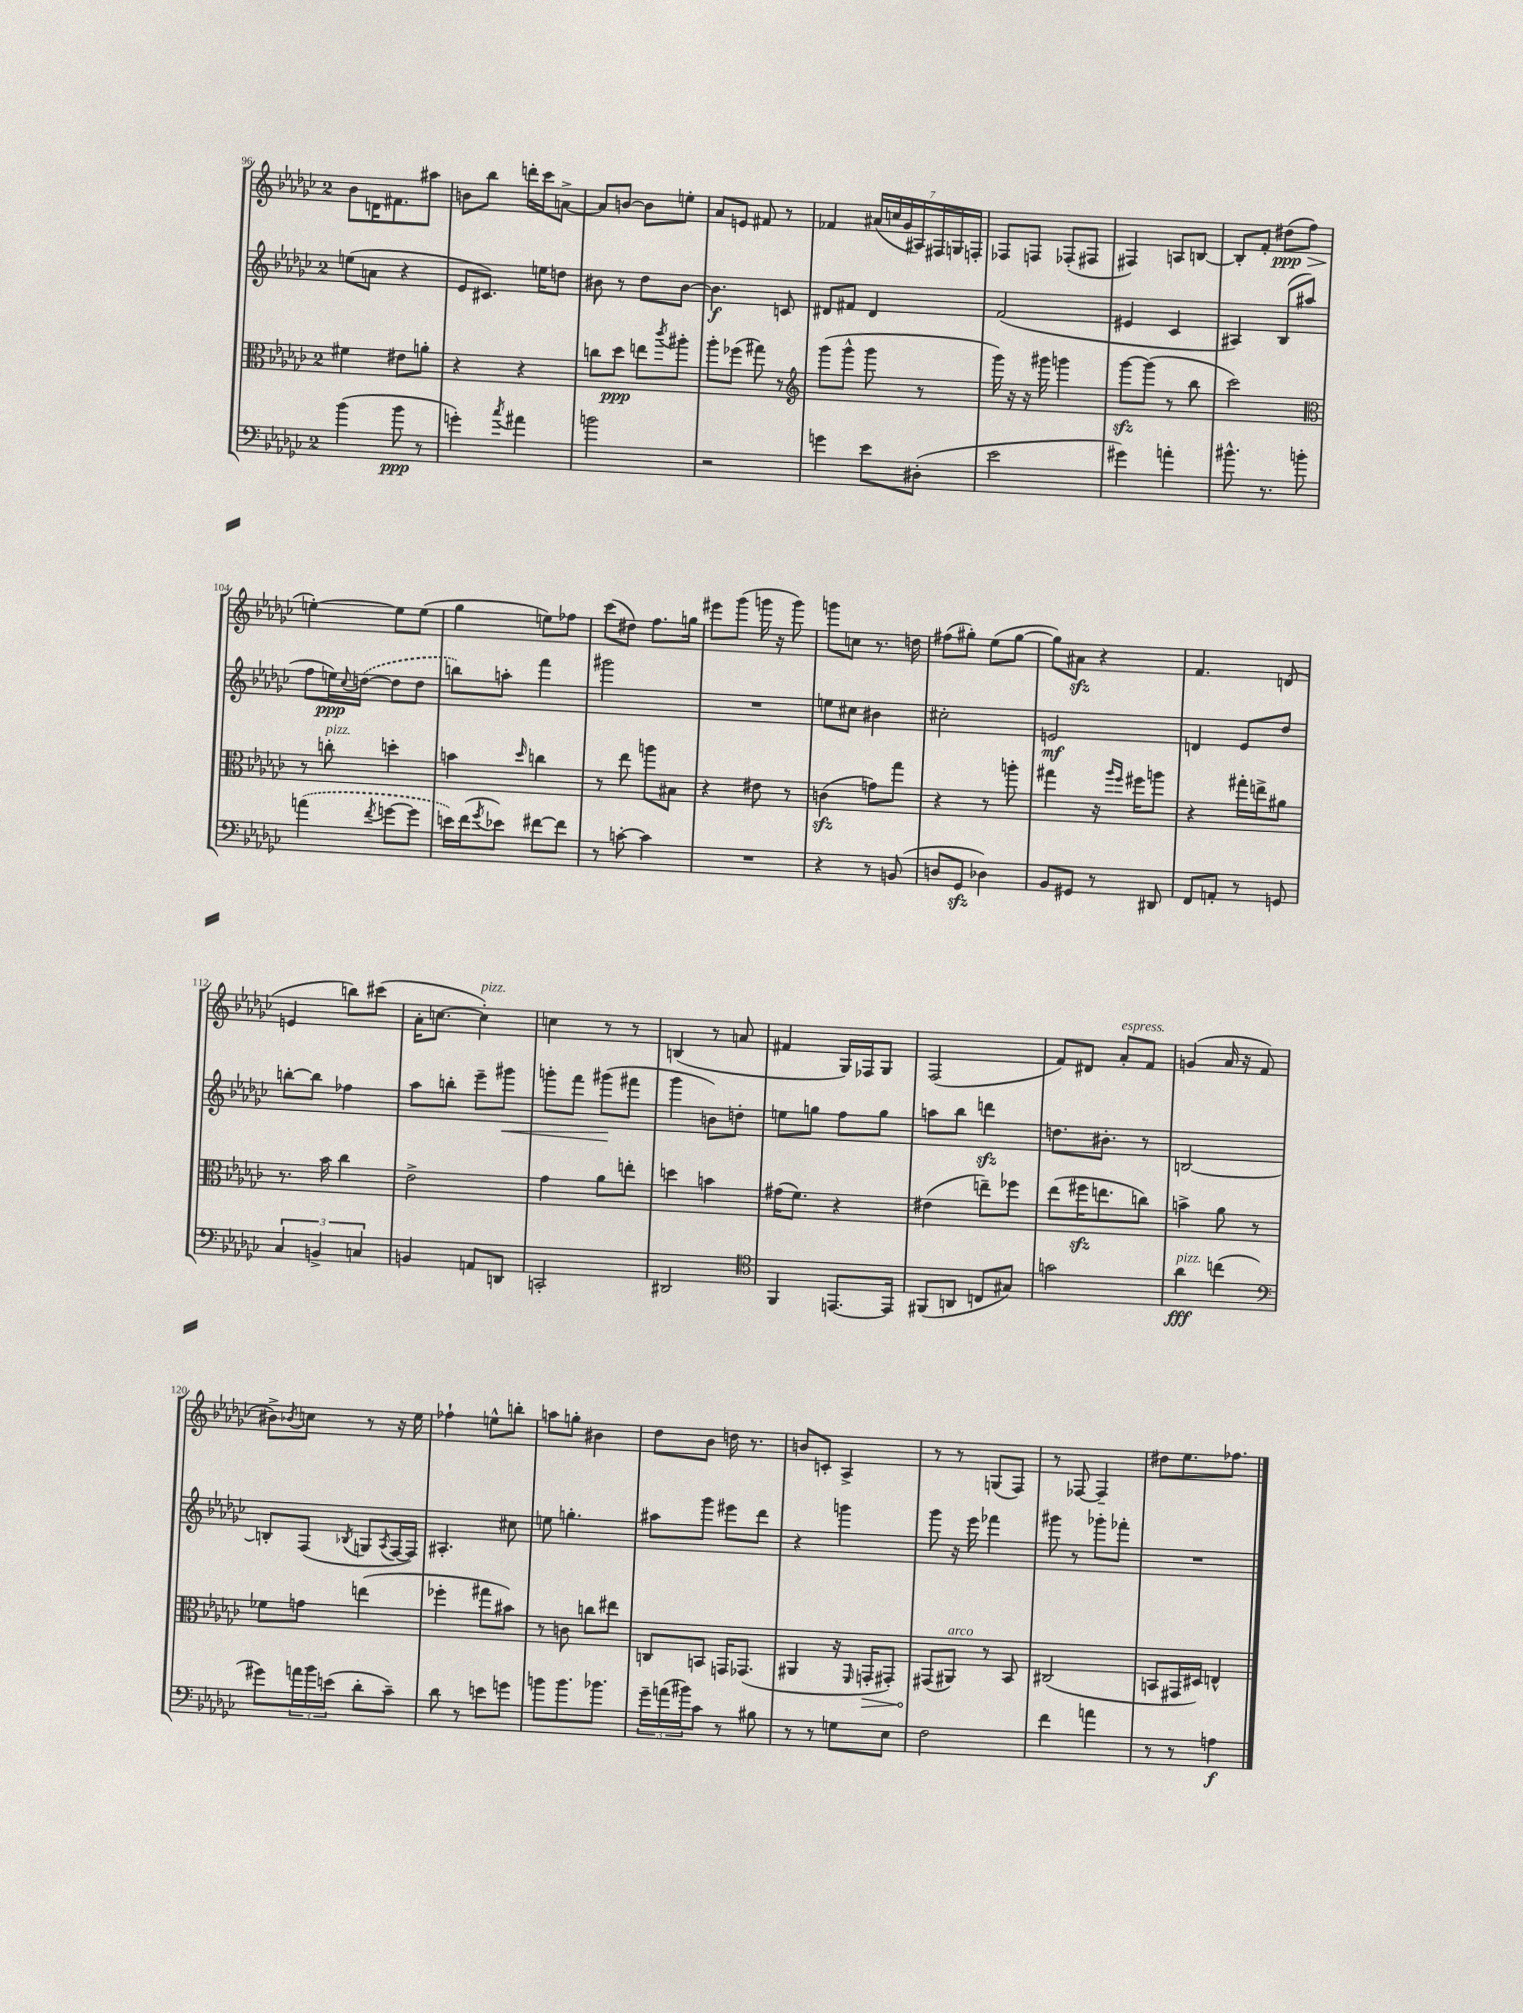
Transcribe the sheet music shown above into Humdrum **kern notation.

**kern	**dynam	**kern	**dynam	**kern	**dynam	**kern	**dynam
*part4	*part4	*part3	*part3	*part2	*part2	*part1	*part1
*staff4	*staff4	*staff3	*staff3	*staff2	*staff2	*staff1	*staff1
*clefF4	*	*clefC3	*	*clefG2	*	*clefG2	*
*k[b-e-a-d-g-c-]	*	*k[b-e-a-d-g-c-]	*	*k[b-e-a-d-g-c-]	*	*k[b-e-a-d-g-c-]	*
*M2/4	*	*M2/4	*	*M2/4	*	*M2/4	*
=96	=96	=96	=96	=96	=96	=96	=96
(4b-\	.	4f#X\	.	(8een\L	.	8b-\L	.
.	.	.	.	8an\J	.	16dn\K	.
.	.	.	.	.	.	8.f#X\	.
8b-\	ppp	8e#X\L	.	4r	.	.	.
8r	.	8an'\J	.	.	.	8aa#X\J	.
=97	=97	=97	=97	=97	=97	=97	=97
4gn'\)	.	4r	.	8e-/L	.	8bn\L	.
.	.	.	.	8.c#X/J)	.	8bb-\J	.
8qcc-/	.	.	.	.	.	.	.
4a#X\	.	4r	.	.	.	16dddn'\LL	.
.	.	.	.	16een\KL	.	16ccc-\J	.
.	.	.	.	8ddn\J	.	[8an^\J	.
=98	=98	=98	=98	=98	=98	=98	=98
2bn\	.	8ccn\L	.	8b#X\	.	8a/L]	.
.	.	8dd-\J	ppp	8r	.	[8bn/J	.
.	.	8een\L	.	8dd-\L	.	8b\L]	.
.	.	8qccc-/	.	.	.	.	.
.	.	8aa#X'\J	.	[8b#\J	.	8een'\J	.
=99	=99	=99	=99	=99	=99	=99	=99
2r	.	8aa-'\L	.	4.b#\]	f	8a-/L	.
.	.	(8ff-X\J	.	.	.	8en/J	.
.	.	8gg#X\)	.	.	.	8f#X/	.
.	.	8r	.	8cn/	.	8r	.
=100	=100	=100	=100	=100	=100	=100	=100
*	*	*clefG2	*	*	*	*	*
4gn\	.	(8ggg-\L	.	8d#X/L	.	4f-X/	.
.	.	8ggg-^^\J	.	8f#X/J	.	.	.
8e-\L	.	8ggg-\	.	4d#/	.	(28a#X/LL	.
.	.	.	.	.	.	28ccn/	.
.	.	.	.	.	.	28g-/	.
.	.	.	.	.	.	28A#X/)	.
(8D#X'\J	.	8r	.	.	.	.	.
.	.	.	.	.	.	28F#X/	.
.	.	.	.	.	.	28Gn/	.
.	.	.	.	.	.	28Fn'/JJ	.
=101	=101	=101	=101	=101	=101	=101	=101
2e-\	.	16ggg-\)	.	(2f/	.	8F-X/L	.
.	.	16r	.	.	.	.	.
.	.	16r	.	.	.	8Fn/J	.
.	.	16ggg#X\	.	.	.	.	.
.	.	4gggn\	.	.	.	(8F-X'/L	.
.	.	.	.	.	.	8F#X/J	.
=102	=102	=102	=102	=102	=102	=102	=102
4g#X\)	.	[8ggg-zz\L	.	4e#X/	.	4F#X/)	.
.	.	(8ggg-\J]	.	.	.	.	.
4an'\	.	8r	.	4c-/	.	8An/L	.
.	.	8bb-\	.	.	.	[8Bn/J	.
=103	=103	=103	=103	=103	=103	=103	=103
8.b#X^^\	.	2ccc-\)	.	4A#X/)	.	8B'/L]	.
.	.	.	.	.	.	8f'/J	.
8.r	.	.	.	.	.	.	.
!	!	!	!	!	!	!	!LO:HP:b
.	.	.	.	(8B-/L	.	(8dd#X\L	> ppp
8bn'\	.	.	.	8aa#X/J	.	8ff\J	.
!!LO:LB:g=z
=104	=104	=104	=104	=104	=104	=104	=104
*	*	*clefC3	*	*	*	*	*
(4an\	.	8r	.	8ff\L	.	[4een'\)	.
!	!	!LO:TX:a:i:t=pizz.	!	!	!	!	!
.	.	8ccn'\	.	16een\L)	ppp	.	.
.	.	.	.	8qqcc-/	.	.	.
.	.	.	.	([16ddn\JJ	.	.	.
8qf/	.	.	.	.	.	.	.
[8gn\L	.	4ddn'\	.	8dd\L]	.	8ee\L]	]
8g\J]	.	.	.	8dd\J	.	(8ee\J	.
=105	=105	=105	=105	=105	=105	=105	=105
16en\LL)	.	4bn\	.	8bbn\L)	.	4gg-\	.
(16f\J	.	.	.	.	.	.	.
8qg-/	.	.	.	.	.	.	.
8e-X\J)	.	.	.	8aan'\J	.	.	.
.	.	16qqdd-/	.	.	.	.	.
[8f#X\L	.	4ccn\	.	4fff\	.	8een\L)	.
8f#\J]	.	.	.	.	.	8ff-X\J	.
=106	=106	=106	=106	=106	=106	=106	=106
8r	.	8r	.	2ggg#X\	.	(8ccc-\L	.
[8cn'\	.	8ee-\	.	.	.	8dd#X\J)	.
4c\]	.	8aan\L	.	.	.	8.ff\L	.
.	.	8B#X\J	.	.	.	.	.
.	.	.	.	.	.	16ggn\Jk	.
=107	=107	=107	=107	=107	=107	=107	=107
2r	.	4r	.	2r	.	8eee#X\L	.
.	.	.	.	.	.	(8ggg-\J	.
.	.	8e#X\	.	.	.	16gggn\	.
.	.	.	.	.	.	16r	.
.	.	8r	.	.	.	8ggg\)	.
=108	=108	=108	=108	=108	=108	=108	=108
4r	.	(4cnzz\	.	8een\L	.	8gggn\L	.
.	.	.	.	8cc#X\J	.	8ccn\J	.
8r	.	8gn\L)	.	4b#X\	.	8.r	.
(8BBn/	.	8gg-\J	.	.	.	.	.
.	.	.	.	.	.	16ddn\	.
=109	=109	=109	=109	=109	=109	=109	=109
8Dn/L	.	4r	.	2cc#X'\	.	(8ff#X\L	.
8GG-zz/J	.	.	.	.	.	8gg#X'\J)	.
4D-X\)	.	8r	.	.	.	(8ee-\L	.
.	.	8aan'\	.	.	.	[8gg#\J	.
=110	=110	=110	=110	=110	=110	=110	=110
8BB-/L	.	4gg#X\	.	2en/	mf	8gg#\L])	.
8GG#X/J	.	.	.	.	.	8a#Xzz\J	.
8r	.	16r	.	.	.	4r	.
.	.	16qqaa-/LL	.	.	.	.	.
.	.	16qqff/JJ	.	.	.	.	.
.	.	16ff#X\KL	.	.	.	.	.
8DD#X/	.	8aan\J	.	.	.	.	.
=111	=111	=111	=111	=111	=111	=111	=111
8FF/L	.	4r	.	4dn/	.	4.f/	.
8AAn'/J	.	.	.	.	.	.	.
8r	.	16gg#X'\LL	.	8e-/L	.	.	.
.	.	16een^\J	.	.	.	.	.
8GGn/	.	8a#X\J	.	8dd-/J	.	(8dn/	.
!!LO:LB:g=z
=112	=112	=112	=112	=112	=112	=112	=112
6C-/	.	8.r	.	[8bbn'\L	.	4en/	.
.	.	.	.	8bb\J]	.	.	.
6BBn^/	.	.	.	.	.	.	.
.	.	16b-\	.	.	.	.	.
.	.	4cc-\	.	4ff-X\	.	8bbn\L)	.
6Cn/	.	.	.	.	.	.	.
.	.	.	.	.	.	(8ccc#X\J	.
=113	=113	=113	=113	=113	=113	=113	=113
4BBn/	.	2e-^\	.	8aa-\L	.	16a-'\KL	.
.	.	.	.	.	.	[8.ccn\J	.
.	.	.	.	8bbn'\J	.	.	.
!	!	!	!	!	!	!LO:TX:a:i:t=pizz.	!
8AAn/L	.	.	.	8eee-~\L	.	4cc'\])	.
!	!	!	!	!	!LO:HP:b	!	!
8DDn/J	.	.	.	8ggg#X\J	<	.	.
=114	=114	=114	=114	=114	=114	=114	=114
2CCn'/	.	4g-\	.	8gggn'\L	.	4ccn\	.
.	.	.	.	8fff\J	.	.	.
.	.	8a-\L	.	(8ggg#X\L	.	8r	.
.	.	8een'\J	.	8fff#X\J	[	8r	.
=115	=115	=115	=115	=115	=115	=115	=115
2DD#X/	.	4ddn\	.	4ggg-\	.	(4Bn/	.
.	.	4bn\	.	8bn\L)	.	8r	.
.	.	.	.	8ddn'\J	.	8an/	.
=116	=116	=116	=116	=116	=116	=116	=116
*clefC4	*	*	*	*	*	*	*
4FF/	.	(16g#X\KL	.	8een\L	.	4f#X/	.
.	.	8.f\J)	.	.	.	.	.
.	.	.	.	8ggn\J	.	.	.
[8.EEn/L	.	4r	.	8ff\L	.	16G-/LL)	.
.	.	.	.	.	.	16F-X/J	.
.	.	.	.	8gg\J	.	8G-/J	.
16EE/Jk]	.	.	.	.	.	.	.
=117	=117	=117	=117	=117	=117	=117	=117
(8FF#X/L	.	(4e#X\	.	8aan\L	.	(2F/	.
8AAn/J	.	.	.	8bb-\J	.	.	.
8Cn/L	.	8een~\L)	.	4dddnzz\	.	.	.
8G#X/J)	.	8ff-X\J	.	.	.	.	.
=118	=118	=118	=118	=118	=118	=118	=118
2gn\	.	(8ee-\L	.	8.ddn\L	.	8f/L)	.
.	.	16ff#Xzz\K	.	.	.	8d#X/J	.
.	.	8.een\	.	8.b#X'\J	.	.	.
!	!	!	!	!	!	!LO:TX:a:i:t=espress.	!
.	.	.	.	.	.	8a-'/L	.
.	.	8ccn\J)	.	8r	.	8f/J	.
=119	=119	=119	=119	=119	=119	=119	=119
!LO:TX:a:i:t=pizz.	!	!	!	!	!	!	!
4a-\	fff	4bn^\	.	[2Bn/	.	(4gn/	.
(4ccn\	.	8a-\	.	.	.	16a-/	.
.	.	.	.	.	.	16r	.
.	.	8r	.	.	.	8f/	.
!!LO:LB:g=z
=120	=120	=120	=120	=120	=120	=120	=120
*clefF4	*	*	*	*	*	*	*
8g#X\L)	.	8f-X\L	.	8Bn'/L]	.	8b#X^\L)	.
.	.	.	.	.	.	8qb-X/	.
24an\L	.	8gn\J	.	(8F/J	.	8ccn\J	.
24b-\	.	.	.	.	.	.	.
(24en\JJ	.	.	.	.	.	.	.
.	.	.	.	8qB-X/	.	.	.
8d-'\L	.	(4een\	.	8Gn/L	.	8r	.
.	.	.	.	8qA-/	.	.	.
8c-~\J)	.	.	.	[16F/L	.	16r	.
.	.	.	.	16F/JJ])	.	16ee-\	.
=121	=121	=121	=121	=121	=121	=121	=121
8d-\	.	4ff-X'\	.	4.A#X'/	.	4ff-X`\	.
8r	.	.	.	.	.	.	.
8en\L	.	8gg#X\L	.	.	.	8een^^\L	.
8gn\J	.	8b#X\J)	.	8cc#X\	.	8bbn'\J	.
=122	=122	=122	=122	=122	=122	=122	=122
8bn\L	.	8r	.	8een\	.	8aan\L	.
8.b\	.	8cn\	.	4.ggn'\	.	8ggn'\J	.
.	.	8ccn\L	.	.	.	4b#X\	.
8.b-X\J	.	.	.	.	.	.	.
.	.	8ee#X\J	.	.	.	.	.
=123	=123	=123	=123	=123	=123	=123	=123
24g-~\LL	.	8Cn/L	.	8aa#X\L	.	8dd-\L	.
(24an\	.	.	.	.	.	.	.
24b#X\J)	.	.	.	.	.	.	.
8c-\J	.	8BBn/J	.	8ggg-\J	.	8b-\J	.
8r	.	16GGn/KL	.	8eee#X\L	.	16ddn\	.
.	.	(8.GG-X/J	.	.	.	8.r	.
8B#X\	.	.	.	8ddd-\J	.	.	.
=124	=124	=124	=124	=124	=124	=124	=124
8r	.	4AA#X/	.	4r	.	8bn/L	.
8r	.	.	.	.	.	8cn'/J	.
8Gn\L	.	16r	.	4gggn\	.	4A-^/	.
.	.	16qqFF/	.	.	.	.	.
!	!	!	!LO:HP:b	!	!	!	!
.	.	16GGn'/KL	>	.	.	.	.
8E-\J	.	8GG#X'/J)	.	.	.	.	.
=125	=125	=125	=125	=125	=125	=125	=125
2F\	.	(8GG#X/L	.	8ggg-\	.	8r	.
!	!	!LO:TX:a:i:t=arco	!	!	!	!	!
.	.	8AA#X/J)	]	16r	.	8r	.
.	.	.	.	16eee-\	.	.	.
.	.	8r	.	4fff-X\	.	(8Gn/L	.
.	.	8BB-/	.	.	.	8F/J)	.
=126	=126	=126	=126	=126	=126	=126	=126
4f\	.	(2C#X/	.	8ggg#X\	.	8r	.
.	.	.	.	8r	.	[8F-X/	.
4an\	.	.	.	8ggg-X'\L	.	4F-~/]	.
.	.	.	.	8fff-X'\J	.	.	.
=127	=127	=127	=127	=127	=127	=127	=127
8r	.	8BBn/L	.	2r	.	8dd#X\L	.
8r	.	16GG#X/L	.	.	.	8.ee-\	.
.	.	16D#X/JJ)	.	.	.	.	.
4An\	f	4En^^/	.	.	.	.	.
.	.	.	.	.	.	8.ff-X\J	.
==	==	==	==	==	==	==	==
*-	*-	*-	*-	*-	*-	*-	*-
